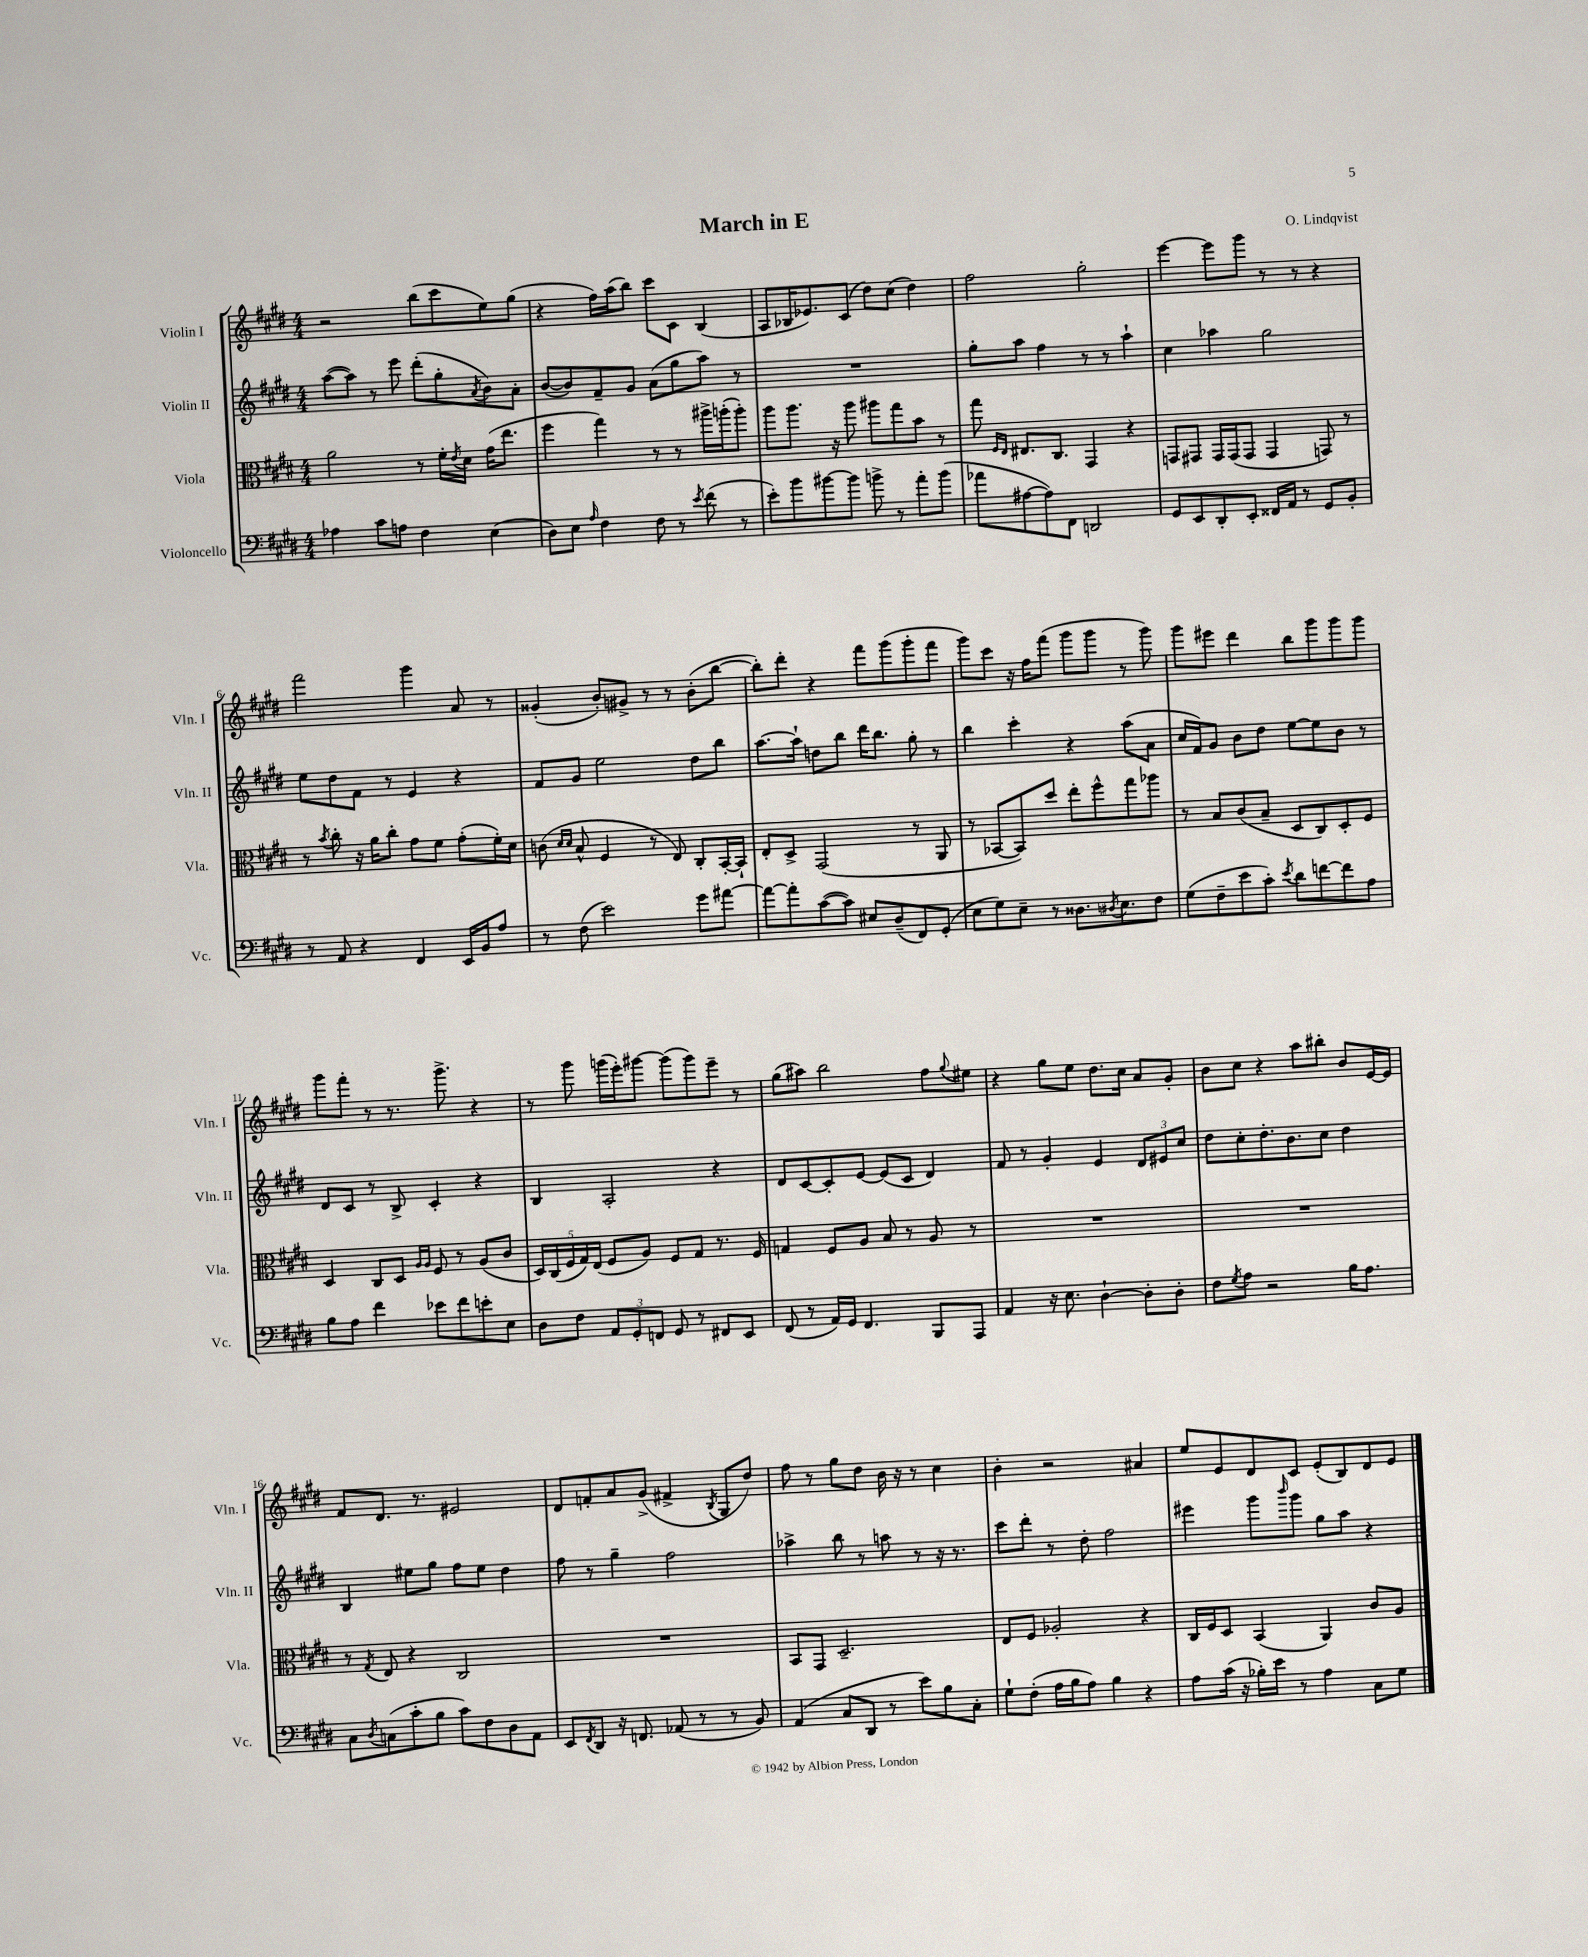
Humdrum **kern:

**kern	**kern	**kern	**kern
*staff4	*staff3	*staff2	*staff1
*clefF4	*clefC3	*clefG2	*clefG2
*k[f#c#g#d#]	*k[f#c#g#d#]	*k[f#c#g#d#]	*k[f#c#g#d#]
*M4/4	*M4/4	*M4/4	*M4/4
4A-	2a	([8aa	2r
.	.	8aa])	.
8c#	.	8r	.
8A	.	8eee	.
4F#	8r	(8ddd#'	(8bb
.	16f#'	8gg#'	8ccc#
.	8qe	.	.
.	16d#	.	.
.	.	8qa	.
(4E	(16g#	8b)	8ee)
.	8.ee	.	.
.	.	8a'	(8gg#
=	=	=	=
8D#)	4ff#	([8b	4r
8E	.	8b])	.
16qqA	.	.	.
4F#	4gg#)	8f#~	16ff#)
.	.	.	(16aa
.	.	8g#	8bb)
8F#	8r	(8a	8ccc#
8r	8r	8gg#	8c#
8qe	.	.	.
(8f#	16aa#^	8aa)	(4B
.	(16aa'	.	.
8r	8aa')	8r	.
=	=	=	=
8e')	8aa	1r	8A
8b	8.aa	.	16B-
.	.	.	8.e-)
[8b#	.	.	.
.	16r	.	.
8b#]	8aa	.	(8c#
8b^	8aa#	.	8dd#)
8r	8gg#	.	(8cc#
8a'	8b	.	4dd#)
(8b	8r	.	.
=	=	=	=
8a-	8gg#	8gg#'	2ff#
.	16qqF#	.	.
.	16qqE	.	.
[8A#	8.E#	8aa	.
8A#])	.	4ff#	.
.	8.C#	.	.
8FF#	.	.	.
2DD	4GG#	8r	2gg#'
.	.	8r	.
.	4r	4aa`	.
=	=	=	=
8GG#	8GG	4cc#	[4eee
8EE	8GG#	.	.
8DD#'	16GG#	4aa-	8eee]
.	(16GG#	.	.
8EE'	8GG#	.	8ggg#
16FF##	4GG#	2gg#	8r
16AA	.	.	.
8r	.	.	8r
8GG#	8GG)	.	4r
8BB'	8r	.	.
=	=	=	=
8r	8r	8ee	2fff#
.	8qb	.	.
8AA	8cc#'	8dd#	.
4r	16r	8f#	.
.	16a	.	.
.	8cc#'	8r	.
4FF#	8g#	4e	4ggg#
.	8f#	.	.
16EE	(8g#'	4r	8a
16BB	.	.	.
8A	16f#')	.	8r
.	16d#	.	.
=	=	=	=
8r	(8c	8f#	(4g##'
.	16qqd#	.	.
.	16qqd#	.	.
(8F#	8B^^	8g#	.
2e)	4F#	2ee	8b')
.	.	.	8g#^
.	8r	.	8r
.	8E)	.	8r
8g#	8C#'	8dd#	(8b'
[8a#	[16BB'	8bb	[8bb
.	16BB`]	.	.
=	=	=	=
8a#_	8E'	[8.aa	8bb'])
8a#']	8D#^	.	8ddd#'
.	.	16aa`]	.
([8c#	(2GG#	8dd	4r
8c#])	.	8bb	.
8E#	.	16ddd#	8fff#
.	.	8.bb	.
(8D#~	.	.	(8ggg#
8FF#)	8r	8gg#'	8ggg#'
(8GG#'	8AA	8r	8fff#
=	=	=	=
8E	8r	4bb	8ggg#)
8G#)	[8BB-	.	8ccc#
8E~	8BB-])	4ccc#'	16r
.	.	.	16ff#
8r	8dd#	.	(8fff#
8.D##	8ee'	4r	8ggg#
.	8ff#^^	.	8ggg#
8qD#	.	.	.
8.E	.	.	.
.	8gg#	(8aa	8r
8F#	8aa-	8a	8ggg#)
=	=	=	=
(8G#	8r	16cc#	8ggg#
.	.	16f#)	.
8F#~	8B	8g#	8eee#
8e	(8c#	8b	4ddd#
8c#')	8B~	8dd#	.
8qe	.	.	.
8d#	8D#	[8ee	8bb
[8f	8C#)	8ee]	8ggg#
8f]	8D#'	8b	8ggg#
8A	8F#	8r	8ggg#
=	=	=	=
8B	4D#	8d#	8ggg#
8A	.	8c#	8fff#'
4f#	8C#	8r	8r
.	8D#	8B^	8.r
.	16qqA	.	.
.	16qqA	.	.
8e-	8F#	4c#'	.
.	.	.	8.ggg#^
8f#	8r	.	.
8e'	(8A	4r	4r
8E	8c#	.	.
=	=	=	=
8D#	20D#)	4B	8r
.	(20C#	.	.
.	20F#	.	.
8F#	.	.	8ggg#
.	20G#)	.	.
.	(20E	.	.
12AA	8F#	2A'	(16ggg
.	.	.	16eee')
12GG#'	.	.	.
.	8A)	.	[8ggg#
12FF	.	.	.
8GG#	8F#	.	(8ggg#]
8r	8G#	.	8ggg#)
8FF#	8.r	4r	8eee~
8EE	.	.	8r
.	16F#	.	.
=	=	=	=
(8FF#	4G	8d#	(8gg#
8r	.	[8c#	8aa#)
16AA)	8F#	8c#']	2bb
16GG#	.	.	.
4.FF#	8A	[8e	.
.	8B	(8e]	.
.	8r	8c#	.
8BBB	8A	4d#)	8ff#
.	.	.	8qqgg#
8AAA	8r	.	8ee#
=	=	=	=
4AA	1r	8f#	4r
.	.	8r	.
16r	.	4g#'	8gg#
8.E	.	.	.
.	.	.	8ee
[4D#`	.	4e	8.dd#
.	.	.	16cc#
8D#']	.	12d#	8a
.	.	12e#	.
8D#'	.	.	8g#'
.	.	12cc#	.
=	=	=	=
8F#	1r	8dd#	8b
8qG#	.	.	.
8A	.	8cc#'	8cc#
2r	.	8.dd#'	4r
.	.	8.b	.
.	.	.	8aa
.	.	8cc#	8bb#'
16B	.	4dd#	8b
8.A	.	.	.
.	.	.	[16e
.	.	.	16e]
=	=	=	=
8C#	8r	4B	8f#
8qD#	8qG#	.	.
(8C	8E	.	8.d#
8c#'	4r	8ee#	.
.	.	.	8.r
8B	.	8gg#	.
8c#)	2C#	8ff#	2e#
8F#	.	8ee#	.
8D#	.	4dd#	.
8AA	.	.	.
=	=	=	=
8EE	1r	8ff#	8d#
8qFF#	.	.	.
8DD#	.	8r	8f'
16r	.	4gg#~	8a
8.FF	.	.	.
.	.	.	(8g#^
(8AA-	.	2ff#	4f#^
8r	.	.	.
.	.	.	8qB
8r	.	.	8G#
8BB)	.	.	8dd#)
=	=	=	=
(4AA	8BB	4aa-^	8ff#
.	8GG#	.	8r
8C#	2.D#~	8bb	8gg#
8DD#	.	8r	8dd#
8r	.	8aa	16b
.	.	.	16r
8e)	.	8r	8r
8B	.	16r	4cc#
.	.	8.r	.
8C#'	.	.	.
=	=	=	=
8G#`	8E	8ccc#	4b'
(8F#'	8F#	8ddd#'	.
16A	2A-'	8r	2r
16B	.	.	.
8A)	.	8dd#'	.
4B	.	2ff#	.
4r	4r	.	4a#
=	=	=	=
8A	16C#	4eee#	8ee
.	16F#	.	.
(16c#	8D#	.	8e
16r	.	.	.
16B-')	(4BB	8ggg#	8d#
16e	.	.	.
.	.	16qqbbb	.
8r	.	8ggg#	8c#
4A	4AA)	8gg#	(8e'
.	.	8aa	8B)
8C#	8c#	4r	8d#
8G#	8A	.	8e
==	==	==	==
*-	*-	*-	*-
